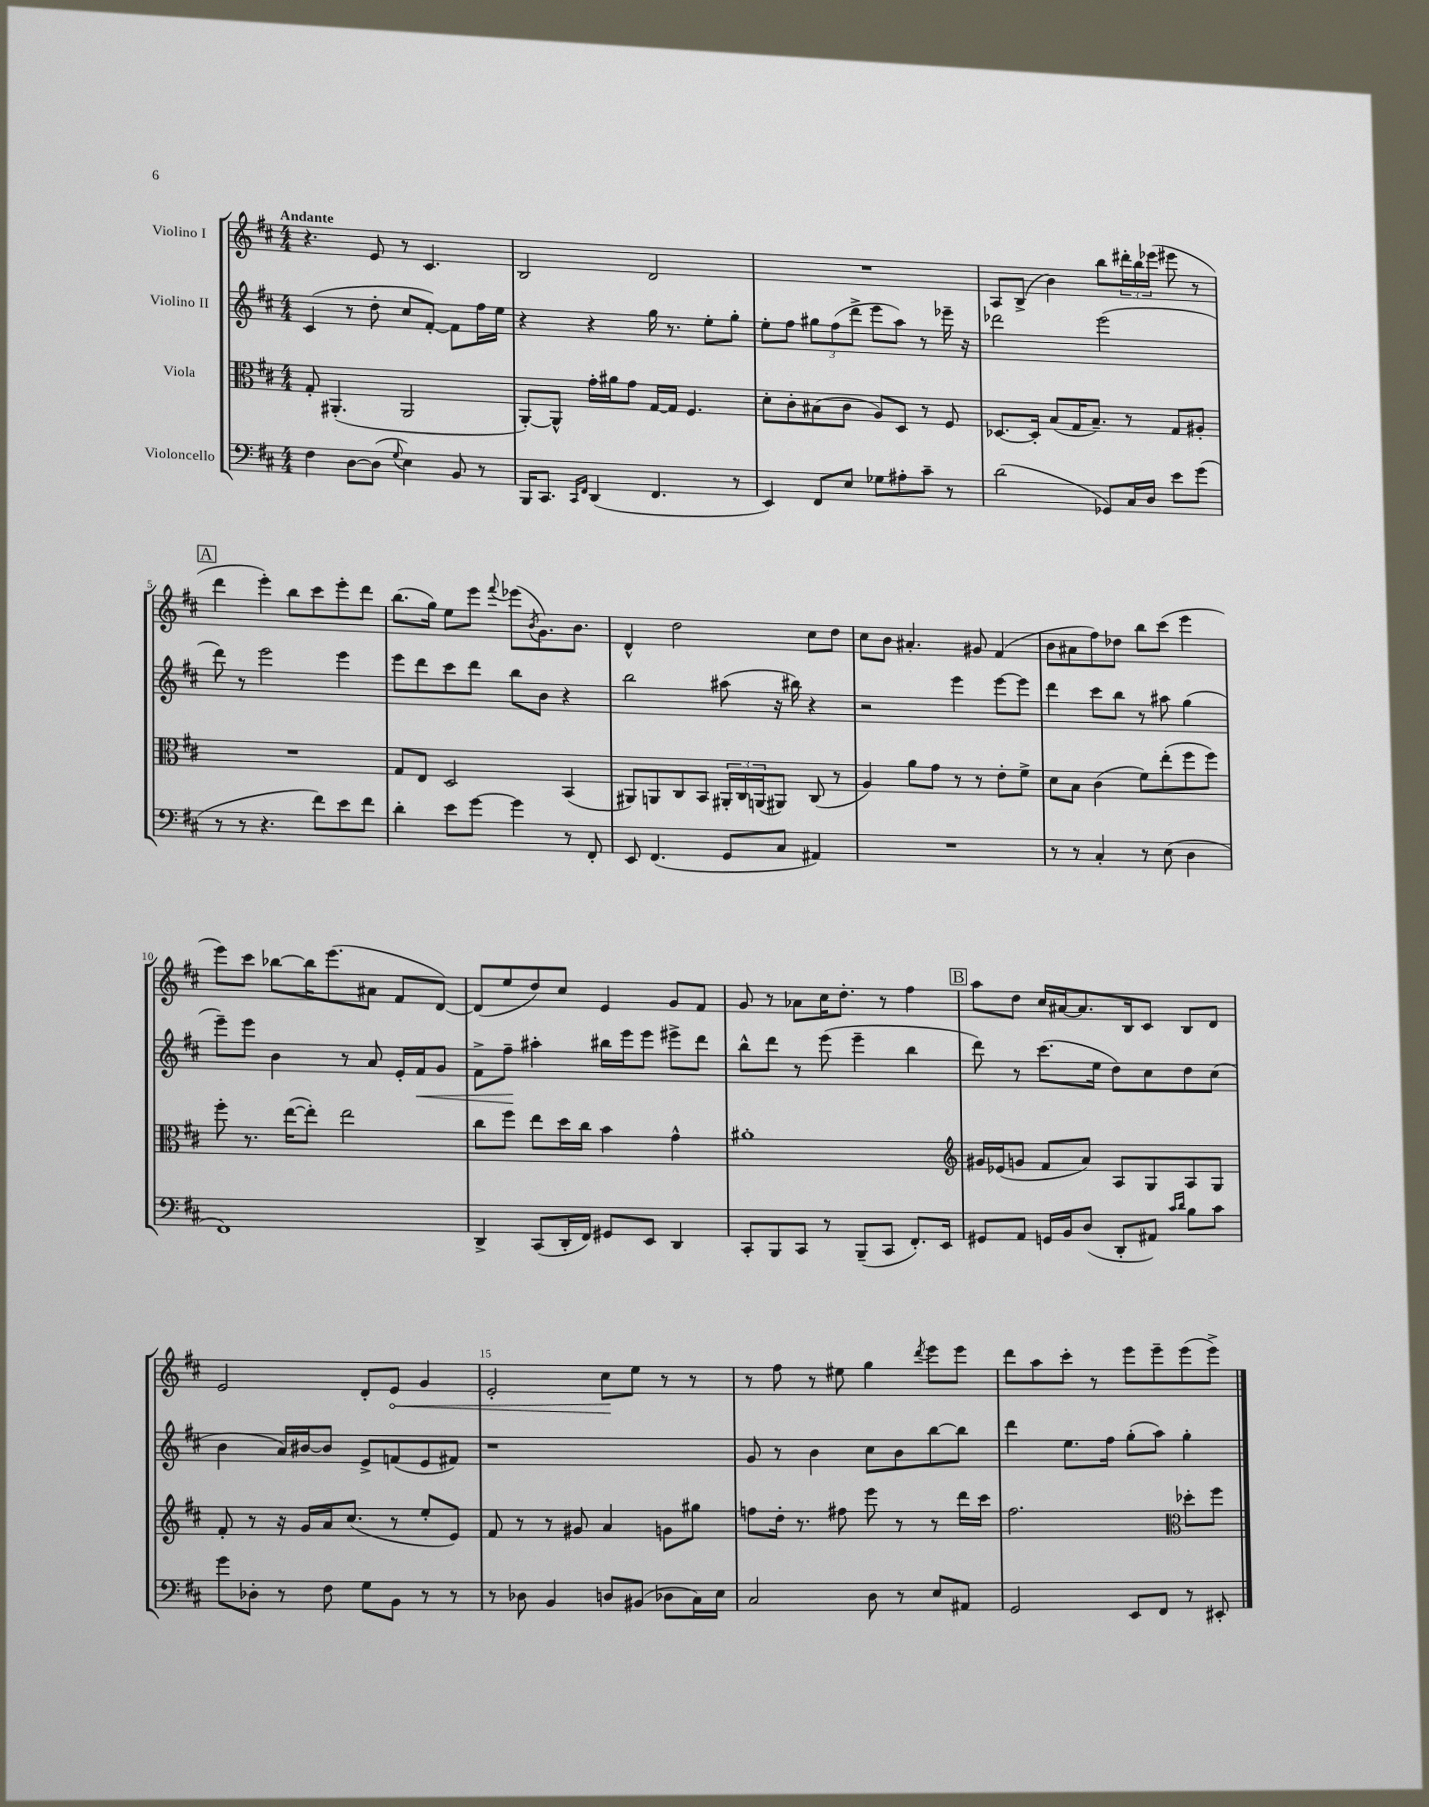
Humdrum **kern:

**kern	**kern	**kern	**kern
*staff4	*staff3	*staff2	*staff1
*clefF4	*clefC3	*clefG2	*clefG2
*k[f#c#]	*k[f#c#]	*k[f#c#]	*k[f#c#]
*M4/4	*M4/4	*M4/4	*M4/4
4F#\	8G'/	(4c#/	4.r
.	(4.AA#'/	.	.
[8D\L	.	8r	.
(8D\]J	.	8dd'\	8e/
8qqG/	.	.	.
4E\)	2AA#/	8cc#/L	8r
.	.	[8f#'/J)	4.c#/
8BB/	.	8f#\]L	.
8r	.	16ff#\L	.
.	.	16ee\JJ	.
=	=	=	=
16BBB/LK	[8AA'/L)	4r	2B/
8.CC#/J	.	.	.
.	8AA^^/]J	.	.
16qqCC#/LL	.	.	.
16qqFF#/JJ	.	.	.
(4DD/	16g'\LL	4r	.
.	16a#\J	.	.
.	8g\J	.	.
4.FF#/	[16G/LL	16gg\	2d/
.	16G/]JJ	8.r	.
.	4.F#/	.	.
.	.	8ee'\L	.
8r	.	8gg'\J	.
=	=	=	=
4EE/)	8d'\L	8ee'\L	1r
.	8c#'\	8ff#\J	.
8FF#/L	(8B#\	12gg#\L	.
.	.	(12ff#\	.
8E/J	8c#\J	.	.
.	.	12ddd^\J	.
8G-\L	8A/L)	8eee\L	.
8A#'\	8D/J	8aa\J)	.
8c#~\J	8r	8r	.
8r	8F#/	16eee-~\	.
.	.	16r	.
=	=	=	=
(2d\	[8.D-/L	2ddd-\	8A/L
.	.	.	(8B^/J
.	16D-'/]Jk	.	.
.	(8B/L	.	4b\)
.	16G/K	.	.
.	8.B~/J)	.	.
8GG-/L)	.	(2eee\	8bb\L
16C#/L	8r	.	24ddd#'\L
.	.	.	24bb\
16D/JJ	.	.	.
.	.	.	(24eee-\JJ
8e\L	8G/L	.	8eee#\
(8g\J	8A#'/J	.	8r
=	=	=	=
8r	1r	8ddd\)	4ddd\
8r	.	8r	.
4.r	.	2eee\	4eee'\)
.	.	.	8bb\L
8f#\L)	.	.	8ccc#\
8e\	.	4eee\	8eee'\
8f#\J	.	.	8ddd\J
=	=	=	=
4d'\	8G/L	8eee\L	(8.bb\L
.	8E/J	8ddd\	.
.	.	.	16gg\Jk)
8e\L	2D/	8ccc#\	8ee\L
[8g\J	.	8ddd\J	8eee\J
.	.	.	8qqfff#/
4g\]	.	8bb\L	(8eee-\L
.	.	.	8qb/
.	.	8b\J	8.g\)
8r	(4BB/	4r	.
.	.	.	8.b\J
8FF#'/	.	.	.
=	=	=	=
8EE/	8AA#/L)	2bb\	4d^^/
(4.FF#/	8AA/	.	.
.	8C#/	.	2dd\
.	8BB/J	.	.
8GG/L	24AA#'/LL	(8aa#\	.
.	24C#/	.	.
.	(24AA/J	.	.
8C#/J	8AA#/J)	16r	.
.	.	16bb#\)	.
4AA#/)	(8C#/	4r	8cc#\L
.	8r	.	8dd\J
=	=	=	=
1r	4A/)	2r	8cc#\L
.	.	.	8b\J
.	8a\L	.	4.a#'/
.	8g\J	.	.
.	8r	4eee\	.
.	8r	.	8g#/
.	8e'\L	[8eee\L	(4f#/
.	8f#^\J	8eee\]J	.
=	=	=	=
8r	8d\L	4ddd\	8b\L
8r	8B\J	.	8a#\
4C#'/	(4c#\	8ccc#\L	8ff#\)
.	.	8bb\J	8dd-\J
8r	8f#\L)	8r	8bb\L
(8E\	(8ee'\	8aa#\	(8ccc#\J
4D\	8ff#\	(4gg\	4eee\
.	8ff#\J)	.	.
=	=	=	=
1FF#)	8ff#'\	8eee~\L)	8eee\L)
.	8.r	8eee\J	8ccc#\J
.	.	4b\	[8bb-\L
.	([16ee\LK	.	.
.	8ee'\]J)	.	16bb-\]K
.	.	.	(8.eee\
.	2ee\	8r	.
.	.	8a/	8a#\J
.	.	16e'/LL	8f#/L
.	.	16f#/J	.
.	.	8g/J	[8d/J)
=	=	=	=
4DD^/	8cc#\L	8f#^\L	(8d/]L
.	8ff#\J	8ff#~\J	8ee/
(8CC#/L	8ee\L	4aa#'\	8dd/)
16DD'/L	16dd\L	.	8cc#/J
16FF#/JJ)	16cc#\JJ	.	.
8GG#/L	4b\	16bb#\LL	4e/
.	.	16eee\J	.
8EE/J	.	8eee\J	.
4DD/	4g^^\	8eee#^\L	8g/L
.	.	8ddd\J	8f#/J
=	=	=	=
8CC#'/L	1a#'	8bb^^\L	8g/
8BBB/	.	8ddd\J	8r
8CC#/J	.	8r	8a-\L
8r	.	(8eee\	16cc#\K
.	.	.	8.dd'\J
(8BBB~/L	.	4eee~\	.
8CC#/J	.	.	8r
8.FF#'/L)	.	4bb\	4ff#\
16EE/Jk	.	.	.
=	=	=	=
*	*clefG2	*	*
8GG#/L	16g#/LL	8ddd\)	8aa\L
.	(16e-/J	.	.
8AA/J	8g/J	8r	8dd\J
16GG/LL	8f#/L	(8.ccc#\L	16cc#/LL
16BB/J	.	.	[16a#/J
(8D/J	8a/J)	.	8.a#/]
.	.	16ee\Jk	.
8DD'/L	8A/L	8dd\L)	.
.	.	.	16B/k
8AA#/J)	8G/	8cc#\	8c#/J
16qqc#/LL	.	.	.
16qqd/JJ	.	.	.
8B\L	8A/	8dd\	8B/L
8c#\J	8G/J	(8cc#\J	8d/J
=	=	=	=
8g\L	8f#'/	4b\	2e/
8D-'\J	8r	.	.
8r	16r	16a/LL)	.
.	16g/LL	[16b#/J	.
8F#\	16a/J	8b#/]J	.
.	(8.cc#/J	.	.
8G\L	.	8e^/L	8d'/L
8BB\J	8r	(8f/	8e/J
8r	8ee'/L	8e/	4g/
8r	8e/J)	8f#/J)	.
=	=	=	=
8r	8f#/	1r	2e'/
8D-\	8r	.	.
4BB/	8r	.	.
.	8g#/	.	.
8D/L	4a/	.	8cc#\L
(8BB#/J	.	.	8ee\J
8D-\L	8g\L	.	8r
16C#\L)	8gg#\J	.	8r
16E\JJ	.	.	.
=	=	=	=
2C#/	8ff\L	8g/	8r
.	16dd'\Jk	8r	8ff#\
.	8.r	.	.
.	.	4b\	8r
.	8ff#\	.	8ee#\
8D\	8eee\	8cc#\L	4gg\
8r	8r	8b\	.
.	.	.	8qddd/
8E/L	8r	[8bb\	8eee\L
8AA#/J	16ddd\LL	8bb\]J	8eee\J
.	16ccc#\JJ	.	.
=	=	=	=
2GG/	2.ff#\	4ddd\	8ddd\L
.	.	.	8aa\
.	.	8.ee\L	8ccc#'\J
.	.	.	8r
.	.	16ff#\Jk	.
8EE/L	.	(8gg'\L	8eee\L
8FF#/J	.	8aa\J)	8eee~\
*	*clefC3	*	*
8r	8dd-'\L	4gg'\	(8eee\
8EE#'/	8ff#\J	.	8eee^\J)
==	==	==	==
*-	*-	*-	*-
